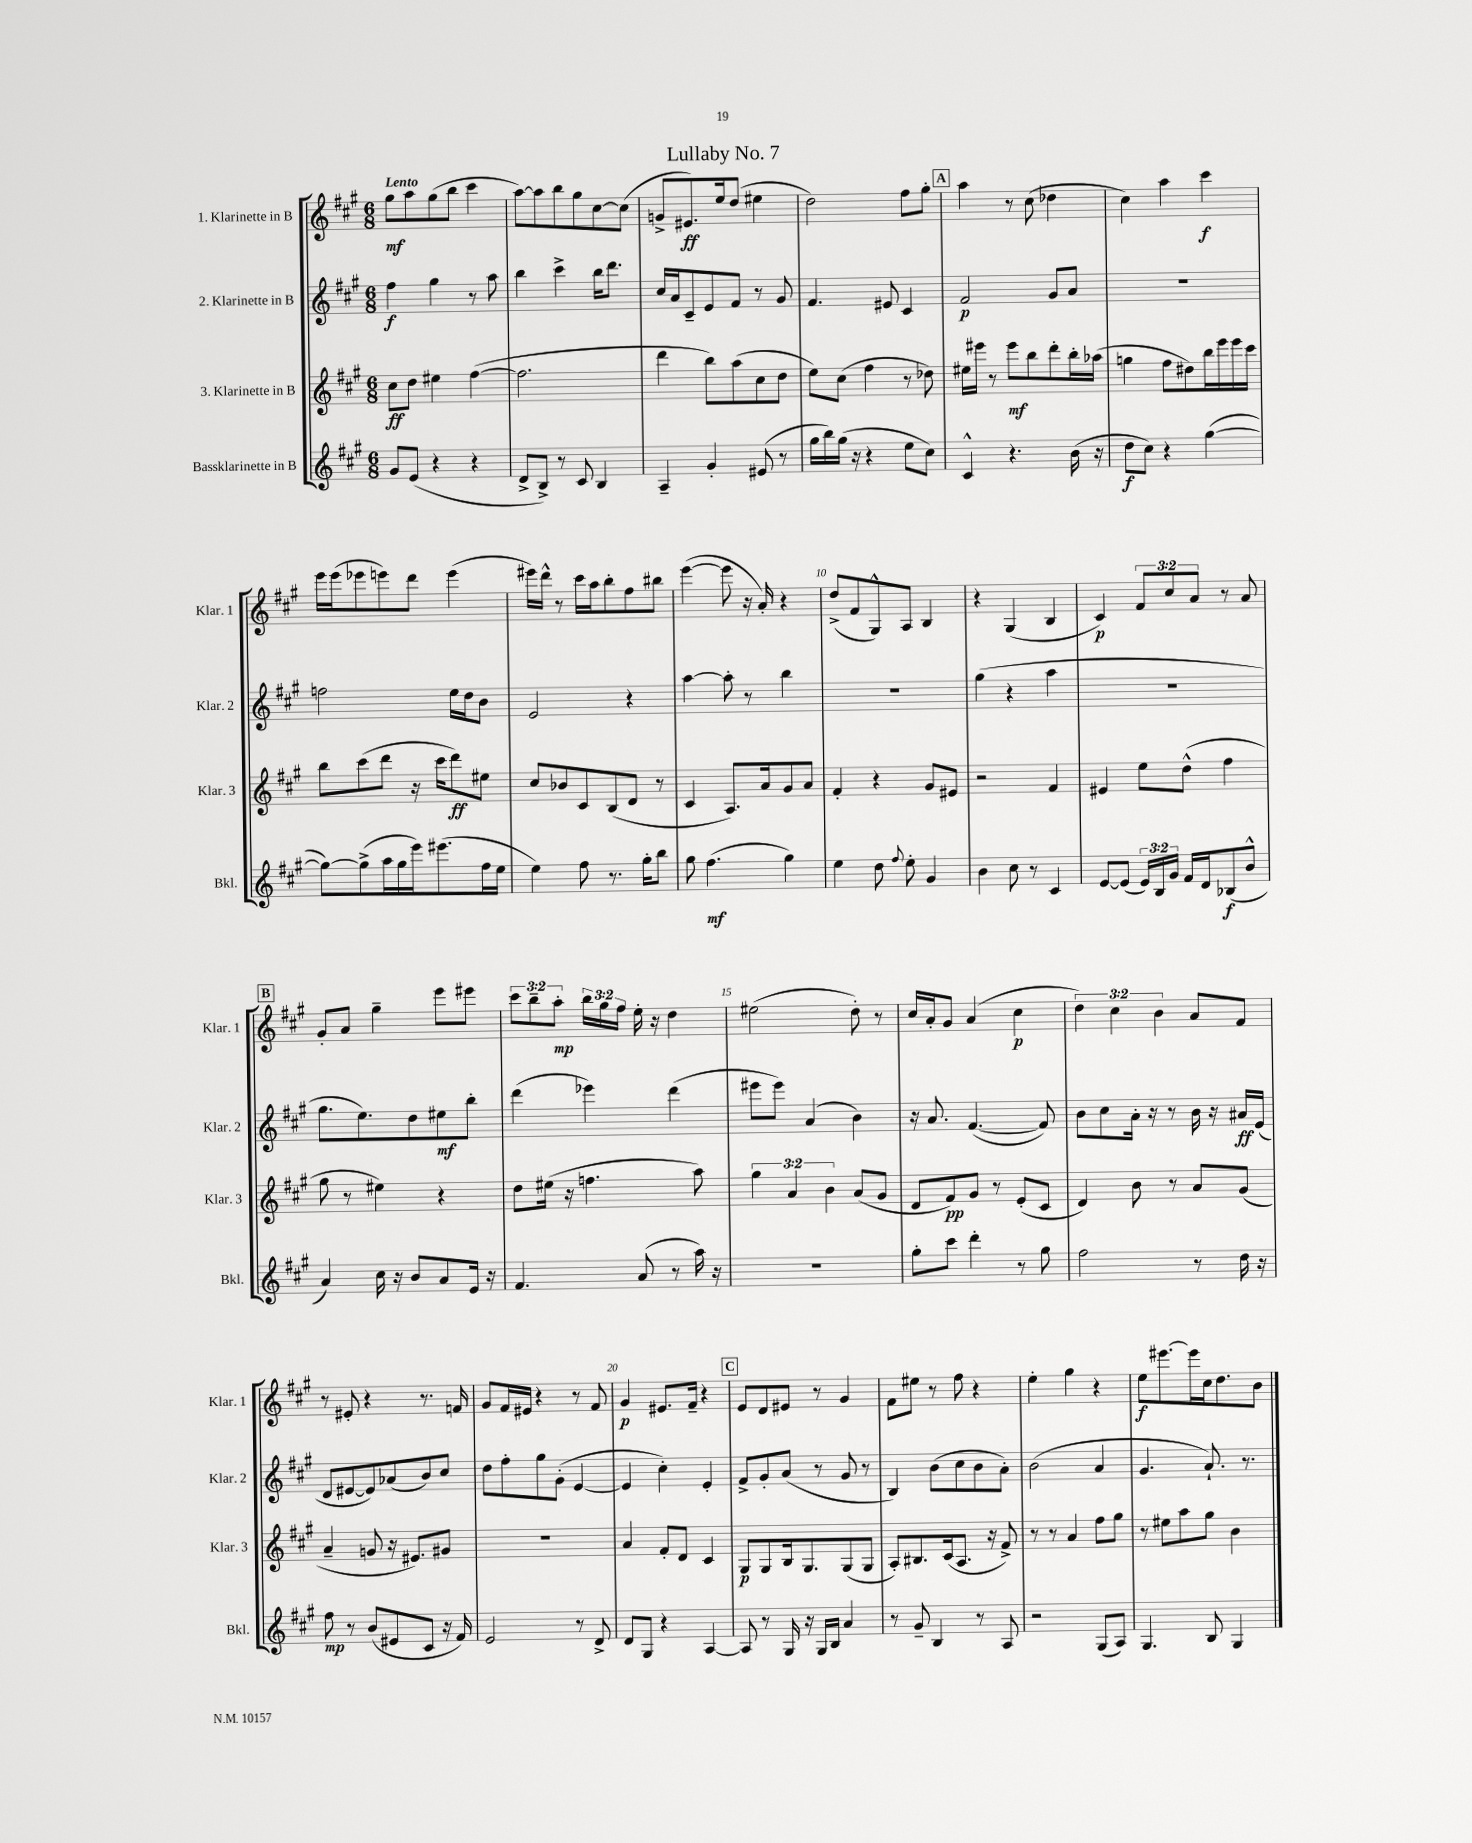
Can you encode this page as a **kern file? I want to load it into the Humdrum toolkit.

**kern	**dynam	**kern	**dynam	**kern	**dynam	**kern	**dynam
*part4	*part4	*part3	*part3	*part2	*part2	*part1	*part1
*staff4	*staff4	*staff3	*staff3	*staff2	*staff2	*staff1	*staff1
*I"Bassklarinette in B	*	*I"3. Klarinette in B	*	*I"2. Klarinette in B	*	*I"1. Klarinette in B	*
*I'Bkl.	*	*I'Klar. 3	*	*I'Klar. 2	*	*I'Klar. 1	*
*clefG2	*	*clefG2	*	*clefG2	*	*clefG2	*
*k[f#c#g#]	*	*k[f#c#g#]	*	*k[f#c#g#]	*	*k[f#c#g#]	*
*M6/8	*	*M6/8	*	*M6/8	*	*M6/8	*
=1	=1	=1	=1	=1	=1	=1	=1
!	!	!	!	!	!	!LO:TX:a:B:t=Lento	!
8g#/L	.	8cc#\L	ff	4ff#\	f	8gg#\L	mf
(8e/J	.	8dd\J	.	.	.	8aa\	.
4r	.	4ee#X\	.	4gg#\	.	(8gg#\	.
.	.	.	.	.	.	8bb\J	.
4r	.	([4ff#\	.	8r	.	4ccc#\	.
.	.	.	.	8aa\	.	.	.
=2	=2	=2	=2	=2	=2	=2	=2
8d^/L	.	2.ff#\]	.	4bb\	.	[8aa\L)	.
8B^/J)	.	.	.	.	.	8aa\]	.
8r	.	.	.	4ccc#^\	.	8bb\	.
8c#/	.	.	.	.	.	8gg#\	.
4B/	.	.	.	16bb\KL	.	[8cc#\	.
.	.	.	.	8.ddd\J	.	.	.
.	.	.	.	.	.	(8cc#\J]	.
=3	=3	=3	=3	=3	=3	=3	=3
4A~/	.	4ddd\	.	16cc#/LL	.	8gn^/L	.
.	.	.	.	16a/J	.	.	.
.	.	.	.	8c#~/	.	8.e#X/)	ff
4g#'/	.	8bb\L)	.	8e/	.	.	.
.	.	.	.	.	.	16ee/k	.
.	.	(8aa\	.	8f#/J	.	(8dd/J	.
(8e#X/	.	8cc#\	.	8r	.	4ee#X\	.
8r	.	8dd\J	.	8g#/	.	.	.
=4	=4	=4	=4	=4	=4	=4	=4
16gg#\LL	.	8ee\L)	.	4.f#/	.	2dd\)	.
16bb\)	.	.	.	.	.	.	.
(16gg#\JJ	.	(8cc#\J	.	.	.	.	.
16r	.	.	.	.	.	.	.
4r	.	4ff#\	.	.	.	.	.
.	.	.	.	8e#X/	.	.	.
8ee\L	.	8r	.	4c#/	.	8ff#\L	.
8cc#\J)	.	8dd-X\)	.	.	.	8gg#'\J	.
!!LO:REH:place=s1:t=A
=5	=5	=5	=5	=5	=5	=5	=5
4c#^^/	.	16ee#X\LL	.	2f#/	p	4aa\	.
.	.	16eee#X\JJ	.	.	.	.	.
.	.	8r	.	.	.	.	.
4.r	.	8eee#\L	mf	.	.	8r	.
.	.	8bb\	.	.	.	(8cc#\	.
.	.	8ddd'\	.	8g#/L	.	4dd-X\	.
(16b\	.	16bb'\L	.	8a/J	.	.	.
16r	.	(16aa-X\JJ	.	.	.	.	.
=6	=6	=6	=6	=6	=6	=6	=6
8dd\L	f	4ggn\	.	2.r	.	4cc#\)	.
8cc#\J)	.	.	.	.	.	.	.
4r	.	8ff#\L	.	.	.	4aa\	.
.	.	8dd#X\)	.	.	.	.	.
([4gg#\	.	16bb\L	.	.	.	4ccc#\	f
.	.	16eee\	.	.	.	.	.
.	.	16eee\	.	.	.	.	.
.	.	16ccc#\JJ	.	.	.	.	.
!!LO:LB:g=z
=7	=7	=7	=7	=7	=7	=7	=7
8gg#\L_)	.	8bb\L	.	2ffn\	.	16eee\LL	.
.	.	.	.	.	.	(16eee\J	.
(8gg#^\]	.	(8ccc#\	.	.	.	8eee-X\	.
16aa\L	.	8ddd\J	.	.	.	8eeen\)	.
16gg#\	.	.	.	.	.	.	.
16eee\J)	.	16r	.	.	.	8ddd\J	.
(8.eee#X\	.	16ccc#\KL	.	.	.	.	.
.	.	8ddd\)	ff	16ee\LL	.	(4eee\	.
.	.	.	.	16dd\J	.	.	.
16ff#\L	.	8ee#X\J	.	8b\J	.	.	.
16ee\JJ	.	.	.	.	.	.	.
=8	=8	=8	=8	=8	=8	=8	=8
4ee\)	.	8cc#/L	.	2e/	.	16eee#X\LL)	.
.	.	.	.	.	.	16ddd^^\JJ	.
.	.	8b-X/	.	.	.	8r	.
8ff#\	.	8c#/	.	.	.	16ccc#\LL	.
.	.	.	.	.	.	16aa\J	.
8.r	.	(8B/	.	.	.	8bb'\	.
.	.	8d/J	.	4r	.	8ff#\	.
16gg#'\KL	.	.	.	.	.	.	.
8bb\J	.	8r	.	.	.	8bb#X\J	.
=9	=9	=9	=9	=9	=9	=9	=9
8gg#\	.	4c#/	.	[4aa\	.	([4eee\	.
(4.ff#\	mf	.	.	.	.	.	.
.	.	8.A/L)	.	8aa'\]	.	8eee\]	.
.	.	.	.	8r	.	16r	.
.	.	16a/k	.	.	.	16a'/)	.
4gg#\)	.	8g#/	.	4bb\	.	4r	.
.	.	8a/J	.	.	.	.	.
=10	=10	=10	=10	=10	=10	=10	=10
4ee\	.	4f#'/	.	2.r	.	(8dd^/L	.
.	.	.	.	.	.	8f#/	.
8dd\	.	4r	.	.	.	8G#^^/)	.
8qqff#/	.	.	.	.	.	.	.
8ee'\	.	.	.	.	.	8A/J	.
4g#/	.	8g#/L	.	.	.	4B/	.
.	.	8e#X/J	.	.	.	.	.
=11	=11	=11	=11	=11	=11	=11	=11
4b\	.	2r	.	(4gg#\	.	4r	.
8cc#\	.	.	.	4r	.	(4G#/	.
8r	.	.	.	.	.	.	.
4c#/	.	4f#/	.	4aa\	.	4B/	.
=12	=12	=12	=12	=12	=12	=12	=12
[8e/L	.	4e#X/	.	2.r	.	4c#/)	p
(8e/J]	.	.	.	.	.	.	.
24e/LL)	.	8ee\L	.	.	.	12f#/L	.
24B/	.	.	.	.	.	.	.
24g#/JJ	.	.	.	.	.	12cc#/	.
16f#/LL	.	(8dd^^\J	.	.	.	.	.
.	.	.	.	.	.	12a/J	.
16d/J	.	.	.	.	.	.	.
(8B-X/	f	4ff#\	.	.	.	8r	.
8b^^/J	.	.	.	.	.	8a/	.
!!LO:LB:g=z
!!LO:REH:place=s1:t=B
=13	=13	=13	=13	=13	=13	=13	=13
4a/)	.	8gg#\	.	8.gg#\L	.	8g#'/L	.
.	.	8r	.	.	.	8a/J	.
.	.	.	.	8.ee\)	.	.	.
16cc#\	.	4ee#X\)	.	.	.	4gg#~\	.
16r	.	.	.	.	.	.	.
8b/L	.	.	.	8dd\	.	.	.
8a/	.	4r	.	8ee#X\	mf	8eee\L	.
16e/Jk	.	.	.	8bb'\J	.	8eee#X\J	.
16r	.	.	.	.	.	.	.
=14	=14	=14	=14	=14	=14	=14	=14
4.f#/	.	8dd\L	.	(4ddd\	.	12ccc#\L	.
.	.	.	.	.	.	12bb~\	.
.	.	(16ee#X\Jk	.	.	.	.	.
.	.	.	.	.	.	12aa'\J	mp
.	.	16r	.	.	.	.	.
.	.	4.ffn\	.	4eee-X\)	.	24bb\LL	.
.	.	.	.	.	.	24gg#\	.
.	.	.	.	.	.	24ff#\JJ	.
(8a/	.	.	.	.	.	16ee'\	.
.	.	.	.	.	.	16r	.
8r	.	.	.	(4ddd\	.	4dd\	.
16aa\)	.	8aa\)	.	.	.	.	.
16r	.	.	.	.	.	.	.
=15	=15	=15	=15	=15	=15	=15	=15
2.r	.	6gg#\	.	8eee#X\L	.	(2ee#X\	.
.	.	.	.	8eee#\J)	.	.	.
.	.	6a/	.	.	.	.	.
.	.	.	.	(4a/	.	.	.
.	.	6b\	.	.	.	.	.
.	.	(8a/L	.	4b\)	.	8dd'\)	.
.	.	8g#/J	.	.	.	8r	.
=16	=16	=16	=16	=16	=16	=16	=16
8gg#'\L	.	8d/L	.	16r	.	16cc#/LL	.
.	.	.	.	8.a/	.	16a'/J	.
8ccc#\J	.	8f#/)	pp	.	.	8g#/J	.
4ddd'\	.	8g#/J	.	([4.f#/	.	(4a/	.
.	.	8r	.	.	.	.	.
8r	.	(8e'/L	.	.	.	4cc#\	p
8gg#\	.	8c#/J	.	8f#/])	.	.	.
=17	=17	=17	=17	=17	=17	=17	=17
2ff#\	.	4d/)	.	8b\L	.	6dd\)	.
.	.	.	.	8cc#\	.	.	.
.	.	.	.	.	.	6cc#\	.
.	.	8b\	.	16a'\Jk	.	.	.
.	.	.	.	16r	.	.	.
.	.	.	.	.	.	6b\	.
.	.	8r	.	8r	.	.	.
8r	.	8a/L	.	16b\	.	8a/L	.
.	.	.	.	16r	.	.	.
16dd\	.	(8g#/J	.	16a#X/LL	ff	8f#/J	.
16r	.	.	.	(16e/JJ	.	.	.
!!LO:LB:g=z
=18	=18	=18	=18	=18	=18	=18	=18
8ff#\	mp	4a~/	.	8d/L	.	8r	.
8r	.	.	.	[8e#X/	.	8e#X'/	.
(8b/L	.	8gn/	.	8e#/])	.	4r	.
8e#X/	.	16r	.	(8a-X/	.	.	.
.	.	8.e#X/L)	.	.	.	.	.
8c#/J	.	.	.	8b/)	.	8.r	.
16r	.	8g#X/J	.	8cc#/J	.	.	.
16f#/)	.	.	.	.	.	16fn/	.
=19	=19	=19	=19	=19	=19	=19	=19
2e/	.	2.r	.	8dd\L	.	8g#/L	.
.	.	.	.	8ff#'\	.	16f#/L	.
.	.	.	.	.	.	16e#X/JJ	.
.	.	.	.	8gg#\	.	4r	.
.	.	.	.	(8g#'\J	.	.	.
8r	.	.	.	[4e/	.	8r	.
8d^/	.	.	.	.	.	8f#/	.
=20	=20	=20	=20	=20	=20	=20	=20
8d/L	.	4a/	.	4e/]	.	4g#/	p
8G#/J	.	.	.	.	.	.	.
4r	.	8f#'/L	.	4cc#'\)	.	8.e#X/L	.
.	.	8d/J	.	.	.	.	.
.	.	.	.	.	.	16f#~/Jk	.
[4A/	.	4c#/	.	4e'/	.	4r	.
!!LO:REH:place=s1:t=C
=21	=21	=21	=21	=21	=21	=21	=21
8A/]	.	8G#/L	p	8f#^/L	.	8e/L	.
8r	.	8G#/	.	8g#'/	.	8d/	.
16G#/	.	16B/k	.	(8a/J	.	8e#X/J	.
16r	.	8.G#/	.	.	.	.	.
16G#/LL	.	.	.	8r	.	8r	.
16B/JJ	.	.	.	.	.	.	.
4a/	.	(8G#/	.	8g#/	.	4g#/	.
.	.	8G#/J	.	8r	.	.	.
=22	=22	=22	=22	=22	=22	=22	=22
8r	.	8A'/L)	.	4B/)	.	8f#\L	.
8g#~/	.	8.B#X/	.	.	.	8ee#X\J	.
4B/	.	.	.	(8b\L	.	8r	.
.	.	(16c#/k	.	.	.	.	.
.	.	8.A/J	.	8cc#\	.	8ff#\	.
8r	.	.	.	8b\	.	4r	.
.	.	16r	.	.	.	.	.
8A/	.	8f#^/)	.	8a'\J)	.	.	.
=23	=23	=23	=23	=23	=23	=23	=23
2r	.	8r	.	(2b\	.	4ee'\	.
.	.	8r	.	.	.	.	.
.	.	4a/	.	.	.	4gg#\	.
(8G#/L	.	8ff#\L	.	4a/	.	4r	.
8A/J)	.	8gg#\J	.	.	.	.	.
=24	=24	=24	=24	=24	=24	=24	=24
4.G#/	.	8r	.	4.g#/	.	8ee\L	f
.	.	8ee#X\L	.	.	.	[8.eee#X\	.
.	.	8aa\	.	.	.	.	.
.	.	.	.	.	.	16eee#\L]	.
8B/	.	8gg#\J	.	8.a`/)	.	16cc#\J	.
.	.	.	.	.	.	8.dd\	.
4G#/	.	4b\	.	.	.	.	.
.	.	.	.	8.r	.	.	.
.	.	.	.	.	.	8b\J	.
==	==	==	==	==	==	==	==
*-	*-	*-	*-	*-	*-	*-	*-
